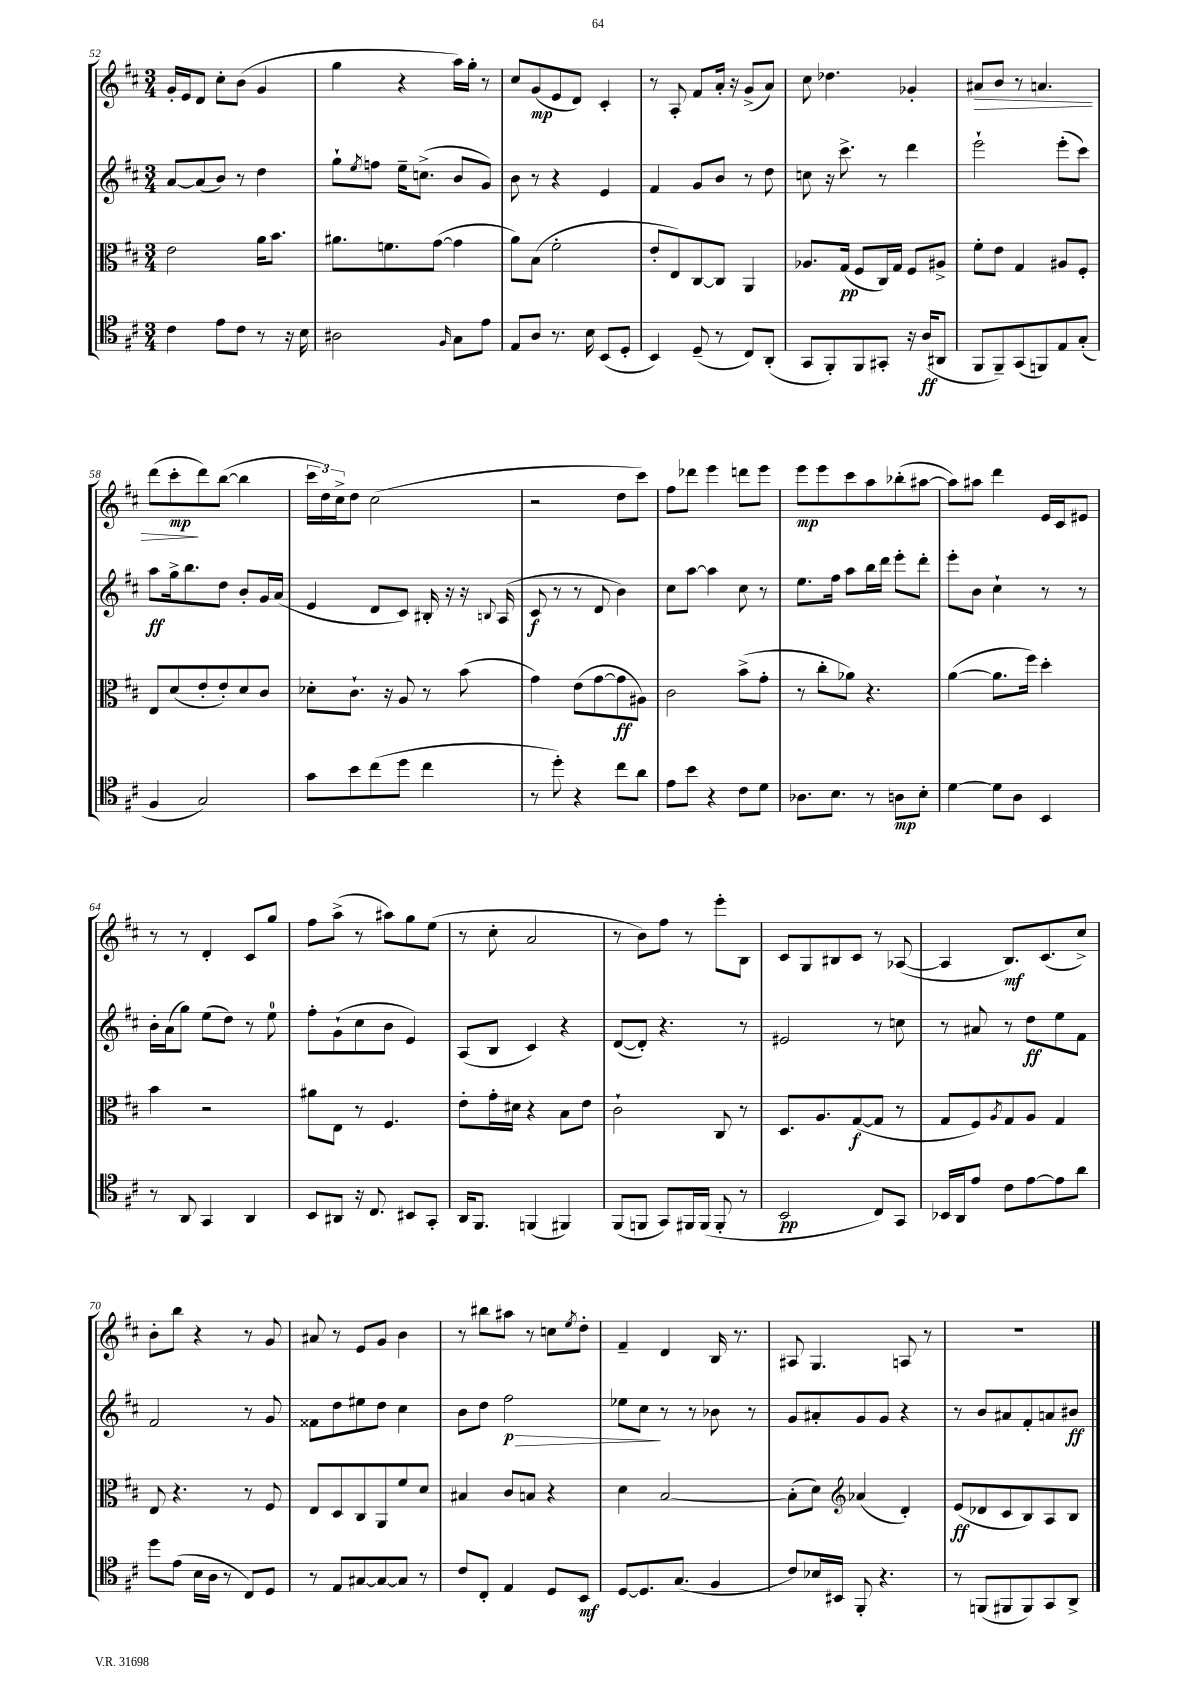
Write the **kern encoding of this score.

**kern	**dynam	**kern	**dynam	**kern	**dynam	**kern	**dynam
*part4	*part4	*part3	*part3	*part2	*part2	*part1	*part1
*staff4	*staff4	*staff3	*staff3	*staff2	*staff2	*staff1	*staff1
*clefC4	*	*clefC3	*	*clefG2	*	*clefG2	*
*k[f#c#]	*	*k[f#c#]	*	*k[f#c#]	*	*k[f#c#]	*
*M3/4	*	*M3/4	*	*M3/4	*	*M3/4	*
=52	=52	=52	=52	=52	=52	=52	=52
4c#\	.	2e\	.	[8a/L	.	16g'/LL	.
.	.	.	.	.	.	16e/J	.
.	.	.	.	(8a/]	.	8d/J	.
8e\L	.	.	.	8b/J)	.	8cc#'\L	.
8c#\J	.	.	.	8r	.	(8b\J	.
8r	.	16a\KL	.	4dd\	.	4g/	.
.	.	8.b\J	.	.	.	.	.
16r	.	.	.	.	.	.	.
16B\	.	.	.	.	.	.	.
=53	=53	=53	=53	=53	=53	=53	=53
2A#X\	.	8.a#X\L	.	8gg`\L	.	4gg\	.
.	.	.	.	8qee/	.	.	.
.	.	.	.	8ffn\J	.	.	.
.	.	8.fn\	.	.	.	.	.
.	.	.	.	16ee~\KL	.	4r	.
.	.	.	.	(8.ccn^\J	.	.	.
.	.	([8g\J	.	.	.	.	.
16qqF#/	.	.	.	.	.	.	.
8G\L	.	4g\]	.	8b/L	.	16aa\LL)	.
.	.	.	.	.	.	16gg'\JJ	.
8e\J	.	.	.	8g/J)	.	8r	.
=54	=54	=54	=54	=54	=54	=54	=54
8E/L	.	8a\L)	.	8b\	.	8cc#/L	.
8A/J	.	(8B\J	.	8r	.	(8g/	mp
8.r	.	2f#'\	.	4r	.	8e/	.
.	.	.	.	.	.	8d/J)	.
16B\	.	.	.	.	.	.	.
(8BB/L	.	.	.	4e/	.	4c#'/	.
8D'/J	.	.	.	.	.	.	.
=55	=55	=55	=55	=55	=55	=55	=55
4BB/)	.	8e'/L	.	4f#/	.	8r	.
.	.	8E/)	.	.	.	8A'/	.
(8D~/	.	[8C#/	.	8g/L	.	8f#/L	.
8r	.	8C#/J]	.	8b/J	.	16a'/Jk	.
.	.	.	.	.	.	16r	.
8C#/L)	.	4AA/	.	8r	.	(8g^/L	.
(8AA'/J	.	.	.	8dd\	.	8a/J)	.
=56	=56	=56	=56	=56	=56	=56	=56
8GG/L	.	8.A-X/L	.	8ccn\	.	8cc#\	.
8FF#'/)	.	.	.	16r	.	4.dd-X\	.
.	.	(16G/Jk	pp	8.ccc#^\	.	.	.
8FF#/	.	8F#/L	.	.	.	.	.
8GG#X'/J	.	16C#/L)	.	8r	.	.	.
.	.	16G/JJ	.	.	.	.	.
16r	.	8F#/L	.	4ddd\	.	4g-X'/	.
(16A/KL	ff	.	.	.	.	.	.
8AA#X/J	.	8A#X^/J	.	.	.	.	.
=57	=57	=57	=57	=57	=57	=57	=57
!	!	!	!	!	!	!	!LO:HP:b
8FF#/L	.	8f#'\L	.	2eee`\	.	8a#X/L	>
8FF#~/)	.	8e\J	.	.	.	8b/J	.
(8GG/	.	4G/	.	.	.	8r	.
8FFn/)	.	.	.	.	.	4.an/	.
8E/	.	8A#X/L	.	(8eee'\L	.	.	.
(8G'/J	.	8F#'/J	.	8ccc#\J)	.	.	.
!!LO:LB:g=z
=58	=58	=58	=58	=58	=58	=58	=58
4F#/	.	8E/L	.	8aa\L	ff	(8ddd\L	.
.	.	(8d/	.	16gg^\k	.	8ccc#'\	mp
.	.	.	.	8.bb\	.	.	.
2G/)	.	8e'/	.	.	.	8ddd\)	]
.	.	8e'/)	.	8dd\J	.	([8bb\J	.
.	.	8d/	.	8b'/L	.	4bb\]	.
.	.	8c#/J	.	16g/L	.	.	.
.	.	.	.	(16a/JJ	.	.	.
=59	=59	=59	=59	=59	=59	=59	=59
8g\L	.	8d-X'\L	.	4e/	.	24ccc#\LL	.
.	.	.	.	.	.	24dd\)	.
.	.	.	.	.	.	24cc#^\J	.
8b\	.	8.c#`\J	.	.	.	8dd\J	.
(8cc#\	.	.	.	8d/L	.	(2cc#\	.
.	.	16r	.	.	.	.	.
8dd\J	.	8A/	.	8c#/J)	.	.	.
4cc#\	.	8r	.	16B#X'/	.	.	.
.	.	.	.	16r	.	.	.
.	.	(8b\	.	16r	.	.	.
.	.	.	.	8qqBn/	.	.	.
.	.	.	.	(16A/	.	.	.
=60	=60	=60	=60	=60	=60	=60	=60
8r	.	4g\)	.	8c#/	f	2r	.
8dd'\)	.	.	.	8r	.	.	.
4r	.	(8e\L	.	8r	.	.	.
.	.	[8g\	.	8d/	.	.	.
8cc#\L	.	8g\]	ff	4b\)	.	8dd\L	.
8a\J	.	8A#X\J)	.	.	.	8ccc#\J)	.
=61	=61	=61	=61	=61	=61	=61	=61
8e\L	.	2c#\	.	8cc#\L	.	8ff#\L	.
8b\J	.	.	.	[8aa\J	.	8ddd-X\J	.
4r	.	.	.	4aa\]	.	4eee\	.
8c#\L	.	(8b^\L	.	8cc#\	.	8dddn\L	.
8d\J	.	8g'\J	.	8r	.	8eee\J	.
=62	=62	=62	=62	=62	=62	=62	=62
8.A-X\L	.	8r	.	8.ee\L	.	8eee\L	mp
.	.	8cc#'\L	.	.	.	8eee\	.
8.B\J	.	.	.	16ff#\Jk	.	.	.
.	.	8a-X\J)	.	8aa\L	.	8ccc#\	.
8r	.	4.r	.	16bb\L	.	8aa\	.
.	.	.	.	16ddd\JJ	.	.	.
8An\L	mp	.	.	8eee'\L	.	(8bb-X'\	.
8B'\J	.	.	.	8ddd'\J	.	[8aa#X\J	.
=63	=63	=63	=63	=63	=63	=63	=63
[4d\	.	([4a\	.	8eee'\L	.	8aa#\L])	.
.	.	.	.	8b\J	.	8aa#X\J	.
8d\L]	.	8.a\L]	.	4cc#`\	.	4ddd\	.
8A\J	.	.	.	.	.	.	.
.	.	16ff#\Jk)	.	.	.	.	.
4BB/	.	4dd'\	.	8r	.	16e/LL	.
.	.	.	.	.	.	16c#/J	.
.	.	.	.	8r	.	8e#X/J	.
!!LO:LB:g=z
=64	=64	=64	=64	=64	=64	=64	=64
8r	.	4b\	.	16b'\LL	.	8r	.
.	.	.	.	(16a\J	.	.	.
8AA/	.	.	.	8gg\J)	.	8r	.
4GG/	.	2r	.	(8ee\L	.	4d'/	.
.	.	.	.	8dd\J)	.	.	.
4AA/	.	.	.	8r	.	8c#/L	.
.	.	.	.	8ee\	.	8gg/J	.
=65	=65	=65	=65	=65	=65	=65	=65
8BB/L	.	8a#X\L	.	8ff#'\L	.	8ff#\L	.
8AA#X/J	.	8E\J	.	(8g`\	.	(8aa^\J	.
16r	.	8r	.	8cc#\	.	8r	.
8.C#/	.	.	.	.	.	.	.
.	.	4.F#/	.	8b\J	.	8aa#X\L)	.
8BB#X/L	.	.	.	4e/)	.	8gg\	.
8GG'/J	.	.	.	.	.	(8ee\J	.
=66	=66	=66	=66	=66	=66	=66	=66
16AA/KL	.	8e'\L	.	(8A/L	.	8r	.
8.FF#/J	.	.	.	.	.	.	.
.	.	16g'\L	.	8B/J	.	8cc#'\	.
.	.	16d#X\JJ	.	.	.	.	.
(4FFn/	.	4r	.	4c#/)	.	2a/	.
4FF#X/)	.	8B\L	.	4r	.	.	.
.	.	8e\J	.	.	.	.	.
=67	=67	=67	=67	=67	=67	=67	=67
(8FF#/L	.	2c#`\	.	([8d/L	.	8r	.
8FFn/J	.	.	.	8d'/J])	.	8b\L)	.
8GG/L)	.	.	.	4.r	.	8ff#\J	.
16FF#X/L	.	.	.	.	.	8r	.
(16FF#/JJ	.	.	.	.	.	.	.
8FF#'/	.	8C#/	.	.	.	8eee'\L	.
8r	.	8r	.	8r	.	8B\J	.
=68	=68	=68	=68	=68	=68	=68	=68
2BB/	pp	8.D/L	.	2e#X/	.	8c#/L	.
.	.	.	.	.	.	8G/	.
.	.	8.A/	.	.	.	.	.
.	.	.	.	.	.	8B#X/	.
.	.	([8G/	f	.	.	8c#/J	.
8C#/L)	.	8G/J]	.	8r	.	8r	.
8GG/J	.	8r	.	8ccn\	.	([8A-X/	.
=69	=69	=69	=69	=69	=69	=69	=69
16BB-X/LL	.	8G/L	.	8r	.	4A-/]	.
16AA/J	.	.	.	.	.	.	.
8e/J	.	8F#/)	.	8a#X/	.	.	.
.	.	8qA/	.	.	.	.	.
8c#\L	.	8G/	.	8r	.	8.B/L)	mf
[8e\	.	8A/J	.	8dd\L	ff	.	.
.	.	.	.	.	.	(8.c#/	.
8e\]	.	4G/	.	8ee\	.	.	.
8a\J	.	.	.	8f#\J	.	8cc#^/J)	.
!!LO:LB:g=z
=70	=70	=70	=70	=70	=70	=70	=70
8dd\L	.	8E/	.	2f#/	.	8b'\L	.
(8e\J	.	4.r	.	.	.	8bb\J	.
16B\LL	.	.	.	.	.	4r	.
16A\JJ	.	.	.	.	.	.	.
8r	.	.	.	.	.	.	.
8C#/L)	.	8r	.	8r	.	8r	.
8D/J	.	8F#/	.	8g/	.	8g/	.
=71	=71	=71	=71	=71	=71	=71	=71
8r	.	8E/L	.	8f##X\L	.	8a#X/	.
8E/L	.	8D/	.	8dd\	.	8r	.
[8G#X/	.	8C#/	.	8ee#X\	.	8e/L	.
8G#/_	.	8AA/	.	8dd\J	.	8g/J	.
8G#/J]	.	8f#/	.	4cc#\	.	4b\	.
8r	.	8d/J	.	.	.	.	.
=72	=72	=72	=72	=72	=72	=72	=72
8c#/L	.	4B#X/	.	8b\L	.	8r	.
8C#'/J	.	.	.	8dd\J	.	8bb#X\L	.
!	!	!	!	!	!LO:HP:b	!	!
4E/	.	8c#/L	.	2ff#\	> p	8aa#X\J	.
.	.	8Bn/J	.	.	.	8r	.
8D/L	.	4r	.	.	.	8ccn\L	.
.	.	.	.	.	.	8qee/	.
8BB/J	mf	.	.	.	.	8dd'\J	.
=73	=73	=73	=73	=73	=73	=73	=73
[8D/L	.	4d\	.	8ee-X\L	.	4f#~/	.
8.D/]	.	.	.	8cc#\J	.	.	.
.	.	[2B/	.	8r	]	4d/	.
(8.G/J	.	.	.	.	.	.	.
.	.	.	.	8r	.	.	.
4F#/	.	.	.	8b-X\	.	16B/	.
.	.	.	.	.	.	8.r	.
.	.	.	.	8r	.	.	.
=74	=74	=74	=74	=74	=74	=74	=74
8c#/L)	.	(8B'\L]	.	8g/L	.	8A#X/	.
16B-X/L	.	8d\J)	.	8a#X'/	.	4.G/	.
16BB#X/JJ	.	.	.	.	.	.	.
*	*	*clefG2	*	*	*	*	*
8FF#'/	.	(4a-X/	.	8g/	.	.	.
4.r	.	.	.	8g/J	.	.	.
.	.	4d'/)	.	4r	.	8An/	.
.	.	.	.	.	.	8r	.
=75	=75	=75	=75	=75	=75	=75	=75
8r	.	(8e/L	ff	8r	.	2.r	.
(8FFn/L	.	8d-X/	.	8b/L	.	.	.
8FF#X/	.	8c#/	.	8a#X/	.	.	.
8FF#/)	.	8B/)	.	8f#'/	.	.	.
8GG/	.	8A/	.	8an/	.	.	.
8AA^/J	.	8B/J	.	8b#X/J	ff	.	.
==	==	==	==	==	==	==	==
*-	*-	*-	*-	*-	*-	*-	*-
